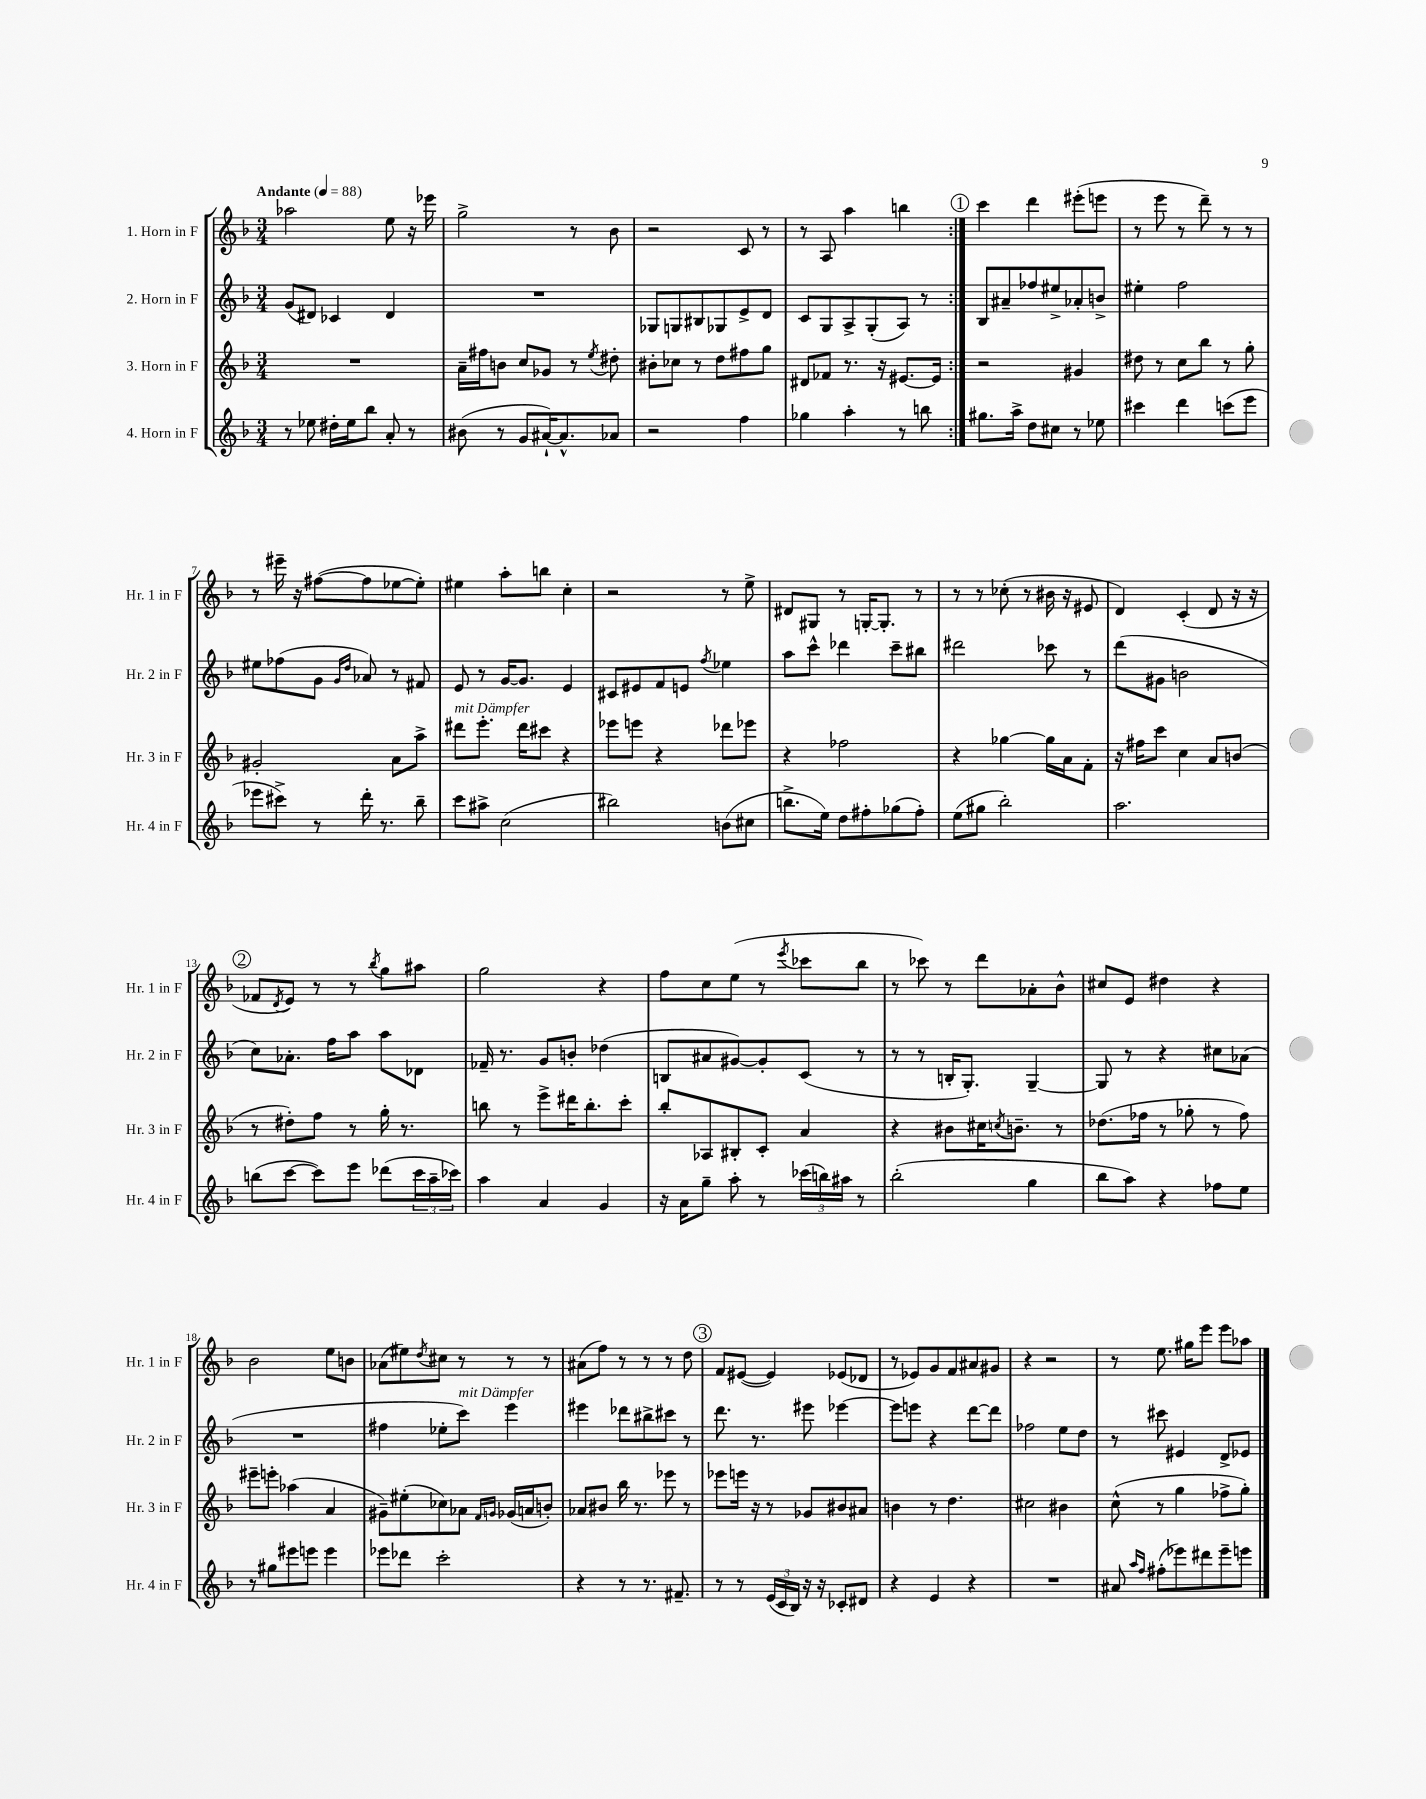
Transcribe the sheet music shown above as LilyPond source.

<<
\new StaffGroup <<
\new Staff = "s0" \with { instrumentName = "1. Horn in F" shortInstrumentName = "Hr. 1 in F" } {
    \clef treble \key f \major \numericTimeSignature \time 3/4 \tempo "Andante" 4 = 88
    \repeat volta 2 { aes''2 e''8 r16 ees'''16 |
    g''2-> r8 bes'8 |
    r2 c'8 r8 |
    r8 a8 a''4 b''4 | }
    \mark \markup { \circle "1" } c'''4 d'''4 eis'''8-.( e'''8 |
    r8 e'''8 r8 d'''8--) r8 r8 |
    r8 eis'''16-- r16 fis''8~( fis''8 ees''8~ ees''8-.) |
    eis''4 a''8-. b''8 c''4-. |
    r2 r8 e''8-> |
    dis'8 gis8 r8 g16~-. g8.-. r8 |
    r8 r8 ces''8-.( r8 bis'16 r16 eis'8 |
    d'4) c'4-.( d'8 r16 r16 |
    \mark \markup { \circle "2" } fes'8 \acciaccatura { d'8 } e'8) r8 r8 \acciaccatura { bes''8 } g''8 ais''8 |
    g''2 r4 |
    f''8 c''8 e''8( r8 \acciaccatura { e'''8 } ces'''8 bes''8 |
    r8 ces'''8) r8 d'''8 aes'8-. bes'8-^ |
    cis''8 e'8 dis''4 r4 |
    bes'2 e''8 b'8 |
    aes'8( eis''8) \acciaccatura { d''8 } cis''8 r8 r8 r8 |
    ais'8( f''8) r8 r8 r8 d''8 |
    \mark \markup { \circle "3" } f'8 eis'8~( eis'4) ees'8( des'8 |
    r8 ees'8) g'8 f'8 ais'8 gis'8 |
    r4 r2 |
    r8 e''8. gis''16 e'''8 e'''8 aes''8 \bar "|." |
}
\new Staff = "s1" \with { instrumentName = "2. Horn in F" shortInstrumentName = "Hr. 2 in F" } {
    \clef treble \key f \major \numericTimeSignature \time 3/4
    \repeat volta 2 { g'8( dis'8) ces'4 dis'4 |
    R2. |
    ges8 g8 bis8 ges8 e'8-> d'8 |
    c'8 g8 a8-> g8-.( a8) r8 | }
    \mark \markup { \circle "1" } bes8 ais'8-- fes''8 eis''8-> aes'8-. b'8-> |
    eis''4-. f''2 |
    eis''8 fes''8( g'8 \grace { g'16 d''16 } aes'8) r8 fis'8 |
    e'8 r8 g'16~ g'8. e'4 |
    cis'8 eis'8 f'8 e'8 \acciaccatura { f''8 } ees''4 |
    a''8 c'''8-^ des'''4 c'''8-- bis''8 |
    dis'''2 ces'''8 r8 |
    d'''8( gis'8 b'2 |
    \mark \markup { \circle "2" } c''8) aes'8.-. f''16 a''8 a''8 des'8 |
    fes'16-- r8. g'8 b'8-. des''4( |
    b8 ais'8 gis'8~) gis'8-. c'8( r8 |
    r8 r8 b16-. g8.-.) g4~-- |
    g8 r8 r4 cis''8 aes'8( |
    R2. |
    fis''4 ees''8-. c'''8^\markup { \italic "mit Dämpfer" }) e'''4 |
    eis'''4 des'''8 bis''8-> cis'''8 r8 |
    \mark \markup { \circle "3" } d'''8. r8. eis'''8 ees'''4~ |
    ees'''8 e'''8 r4 d'''8~ d'''8 |
    fes''2 e''8 d''8 |
    r8 cis'''8 eis'4 d'8-> ees'8 \bar "|." |
}
\new Staff = "s2" \with { instrumentName = "3. Horn in F" shortInstrumentName = "Hr. 3 in F" } {
    \clef treble \key f \major \numericTimeSignature \time 3/4
    \repeat volta 2 { R2. |
    a'16-- fis''16 b'8 c''8 ges'8 r8 \acciaccatura { e''8 } dis''8-. |
    bis'8-. ces''8 r8 d''8 fis''8 g''8 |
    dis'8 fes'8 r8. r16 eis'8.~ eis'16 | }
    \mark \markup { \circle "1" } r2 gis'4 |
    dis''8 r8 c''8 bes''8 r8 g''8-. |
    gis'2-. a'8 a''8-> |
    dis'''8^\markup { \italic "mit Dämpfer" } e'''8.-. dis'''16 cis'''8 r4 |
    ees'''8 e'''8 r4 des'''8 ees'''8 |
    r4 fes''2 |
    r4 ges''4~ ges''16 a'16 f'8-. |
    r16 fis''16 c'''8 c''4 a'8 b'8( |
    \mark \markup { \circle "2" } r8 dis''8-.) f''8 r8 g''16-. r8. |
    b''8 r8 e'''8-> dis'''16 b''8.-. c'''8-. |
    bes''8-. aes8 bis8-. c'8-. a'4 |
    r4 bis'8 cis''16 \acciaccatura { c''8 } b'8.-- r8 |
    des''8.( fes''16 r8 ges''8-. r8 fes''8) |
    eis'''8-- e'''8-. aes''4( a'4 |
    gis'8--) eis''8-.( ces''8) aes'8 \grace { f'16 g'16 } ges'16( a'16 b'8-.) |
    aes'8 bis'8 bes''16 r8. ees'''8 r8 |
    \mark \markup { \circle "3" } ees'''8 e'''16 r16 r8 ges'8 bis'8 ais'8 |
    b'4 r8 d''4. |
    cis''2 bis'4 |
    c''8-^( r8 g''4 fes''8-> g''8-.) \bar "|." |
}
\new Staff = "s3" \with { instrumentName = "4. Horn in F" shortInstrumentName = "Hr. 4 in F" } {
    \clef treble \key f \major \numericTimeSignature \time 3/4
    \repeat volta 2 { r8 ees''8 dis''16-. ees''16 bes''8 a'8-. r8 |
    bis'8( r8 g'8 ais'16~-!) ais'8.-^ aes'8 |
    r2 f''4 |
    ges''4 a''4-. r8 b''8 | }
    \mark \markup { \circle "1" } gis''8. a''16-> d''8 cis''8 r8 ees''8 |
    cis'''4 d'''4 c'''8( e'''8 |
    ees'''8 cis'''8->) r8 d'''16-. r8. bes''8-- |
    c'''8 ais''8-> c''2( |
    bis''2) b'8( cis''8 |
    b''8.-> e''16) d''8 fis''8-. ges''8( fis''8-.) |
    e''8( gis''8 bes''2-.) |
    a''2. |
    \mark \markup { \circle "2" } b''8( c'''8~ c'''8) e'''8 des'''8( \tuplet 3/2 { c'''16 a''16-- ces'''16) } |
    a''4 a'4 g'4 |
    r16 a'16 g''8-- a''8-. r8 \tuplet 3/2 { ces'''16( b''16) ais''16 } r8 |
    bes''2-.( g''4 |
    bes''8 a''8) r4 fes''8 e''8 |
    r8 gis''8 eis'''8 e'''8 e'''4 |
    ees'''8 des'''8 c'''2-. |
    r4 r8 r8. fis'8.-- |
    \mark \markup { \circle "3" } r8 r8 \tuplet 3/2 { e'16( c'16 bes16) } r16 r16 ces'8-. dis'8 |
    r4 e'4 r4 |
    R2. |
    ais'8 \grace { a''16 f''16 } fis''8-.( ees'''8) dis'''8 ees'''8-- e'''8 \bar "|." |
}
>>
>>
